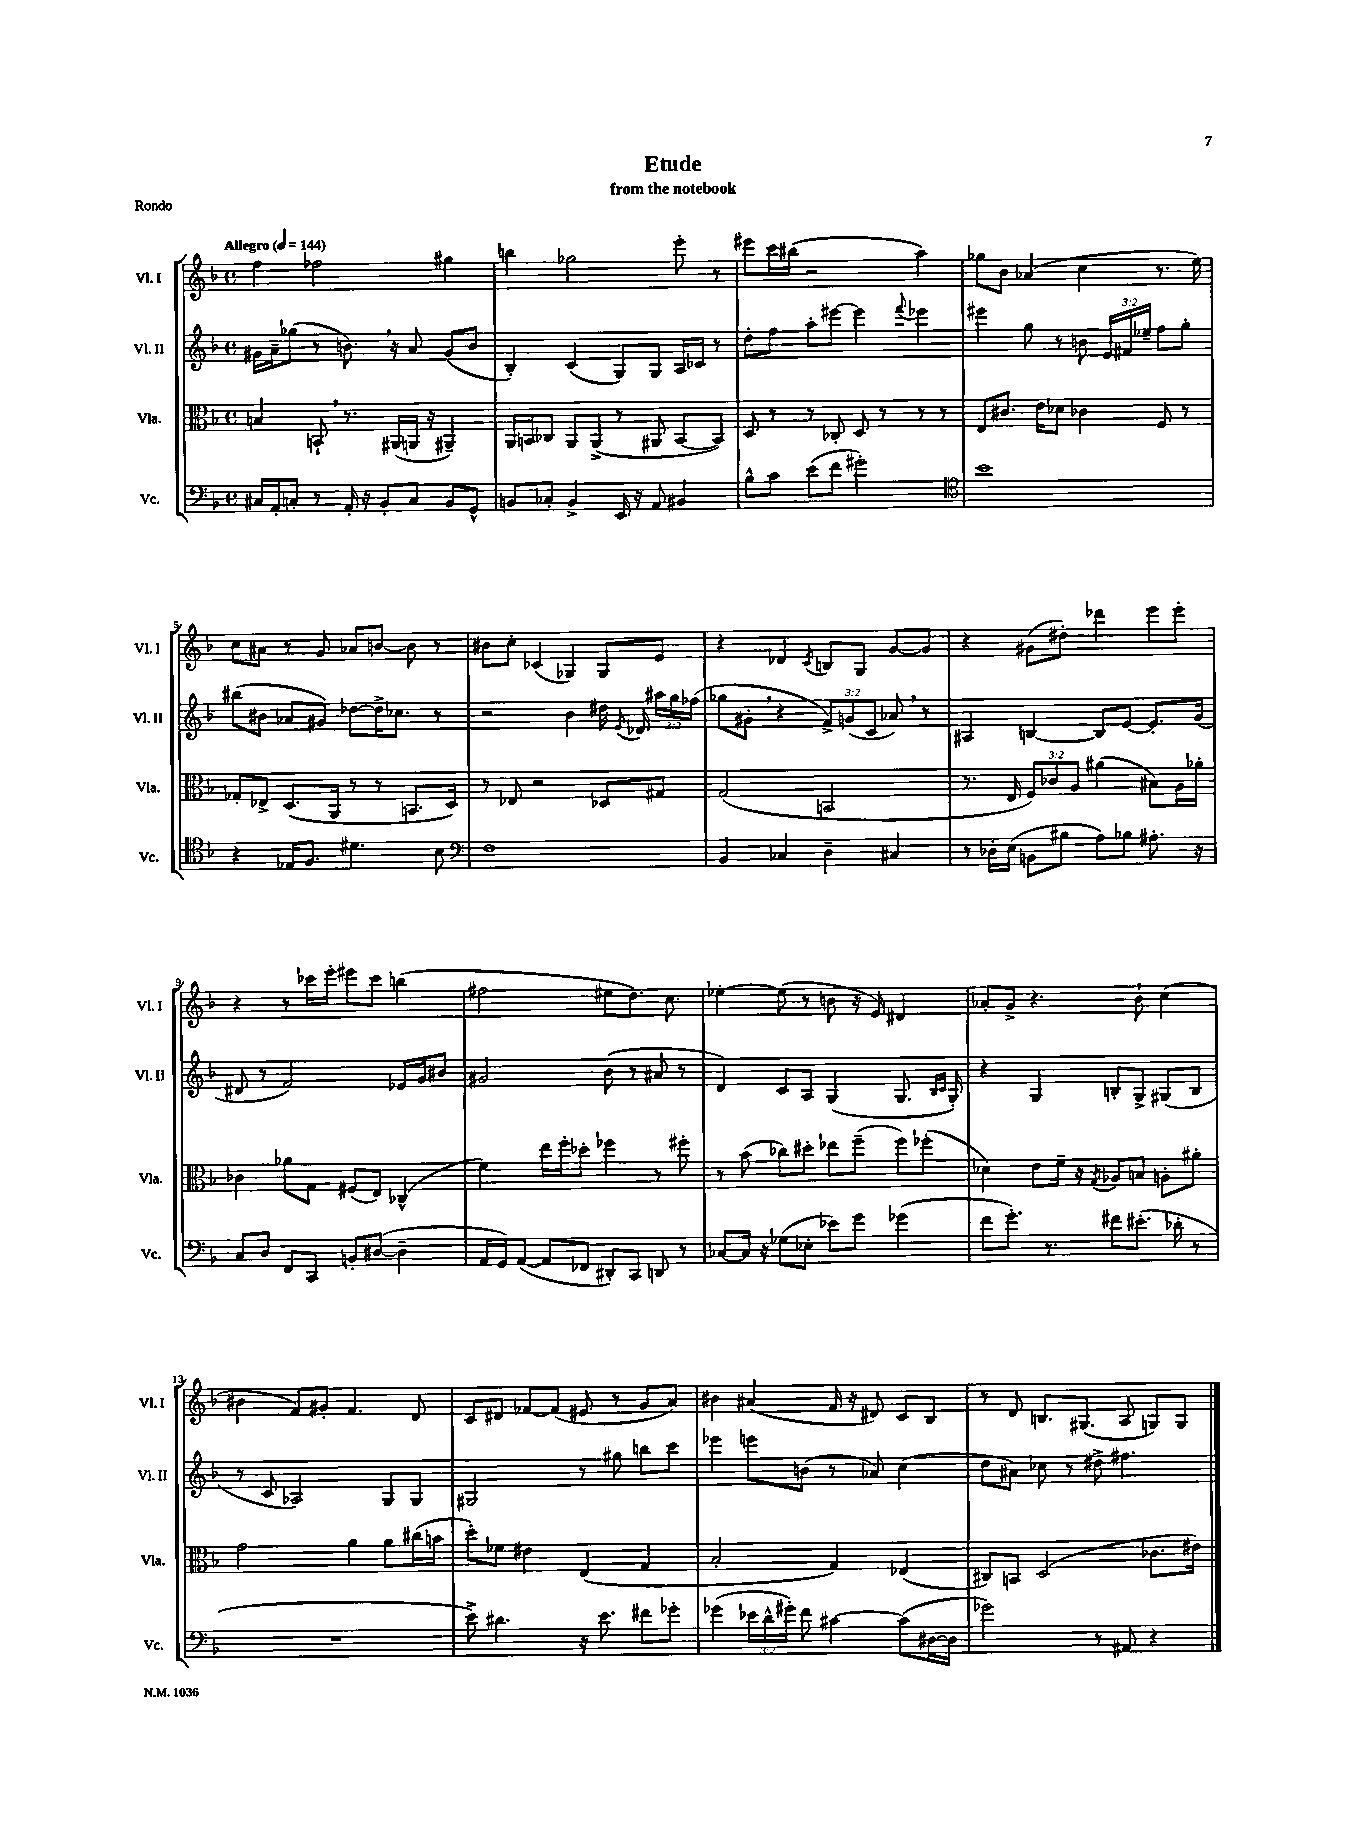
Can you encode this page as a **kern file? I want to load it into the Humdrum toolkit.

**kern	**kern	**kern	**kern
*part4	*part3	*part2	*part1
*staff4	*staff3	*staff2	*staff1
*I"Vc.	*I"Vla.	*I"Vl. II	*I"Vl. I
*I'Vc.	*I'Vla.	*I'Vl. II	*I'Vl. I
*clefF4	*clefC3	*clefG2	*clefG2
*k[b-]	*k[b-]	*k[b-]	*k[b-]
*M4/4	*M4/4	*M4/4	*M4/4
*met(c)	*met(c)	*met(c)	*met(c)
*MM144	*MM144	*MM144	*MM144
=1	=1	=1	=1
!	!	!	!LO:TX:a:B:t=Allegro
16C#X/LL	4Bn/	16g#X\LL	4ff\
16AA'/J	.	16a~\J	.
8Cn'/J	.	(8gg-X\J	.
8r	8BBn`,/	8r	2ff-X\
16AA'/	8.r	8.bn,\)	.
16r	.	.	.
8BB-'/L	.	.	.
.	(16AA#X/LL	16r	.
8C/J	16AAn/JJ	8a/	.
.	16r	.	.
8BB-/L	4AA#X~/)	(8g#/L	4gg#X\
8GG^^/J	.	8b/J	.
=2	=2	=2	=2
8BBn/L	16AA/LL	4B-'/)	4bbn\
.	16BBn/J	.	.
8C-X'/J	8C-X/J	.	.
4BB^/	8AA/L	(4c/	2gg-X\
.	(8AA^/J	.	.
16EE/	8r	8G/L)	.
16r	.	.	.
8AA/	8AA#X/	8G/J	.
4BB#X/	[8BB/L	16A/LL	8eee'\
.	.	16c-X/JJ	.
.	8BB/J])	8r	8r
=3	=3	=3	=3
8B-^^\L	8D/	8dd'\L	8eee#X\L
8c\J	8r	8ff\J	16ccc\L
.	.	.	(16bb#X\JJ
(8e\L	8r	8aa'\L	2r
8f\J	8C-X'/	[8eee#X\J	.
2g#X'\)	8D/	4eee#\]	.
.	8r	.	.
.	.	8qqfff/	.
.	8r	4eee-X\	4aa\)
.	8r	.	.
=4	=4	=4	=4
*clefC4	*	*	*
1b-	8E/L	4eee#X\	8gg-X\L
.	8.c#X/J	.	8b-\J
.	.	8gg\	(4a-X/
.	16e\KL	.	.
.	8d-X\J	8r	.
.	4c-X\	8bn\	4cc\
.	.	24e/LL	.
.	.	24f#X/	.
.	.	24ee-X~/JJ	.
.	8F/	8ff\L	8.r
.	8r	8gg'\J	.
.	.	.	16ee\)
!!LO:LB:g=z
=5	=5	=5	=5
4r	8G-X'/L	(8bb#X\L	8cc\L
.	8E-X^/J	8b#X\J	8a#X\J
16E-X/KL	(8.D/L	8a-X/L	8r
8.F/J	.	.	.
.	.	8g#X/J)	8g/
.	16AA/Jk	.	.
4.d#X\	8r	[8dd-X\L	8a-X/L
.	8r	16dd-^\K]	[8bn/J
.	.	8.cc-X\J	.
.	8.BBn/L	.	8b\]
8B-\	.	8r	8r
.	16D/Jk)	.	.
=6	=6	=6	=6
*clefF4	*	*	*
1F	8r	2r	8b#X\L
.	8E-X/	.	8cc'\J
.	2r	.	(4c-X/
.	.	4b-\	4G-X/)
.	8D-X/L	16dd#X\	8G-/L
.	.	8qe/	.
.	.	16d-X/	.
.	8G#X/J	24aa#X\LL	8e/J
.	.	24gg\	.
.	.	(24ff-X\JJ	.
=7	=7	=7	=7
4BB-/	(2G/	8gg-X\L	4r
.	.	8g#X',\J	.
4C-X/	.	4r	4d-X/
.	.	.	8qc/
4D~\	2BBn/	12f^/L)	8Bn/L
.	.	(12gn/	.
.	.	.	8G/J
.	.	12c/J	.
4C#X/	.	8a-X,/)	[8g/L
.	.	8r	8g/J]
=8	=8	=8	=8
8r	8.r	4A#X/	4r
16D-X'\LL	.	.	.
(16E\JJ	16E/	.	.
8BBn\L	12F/L)	[4Bn/	(8g#X\L
.	12c-X/	.	.
8B#X\J	.	.	8dd#X'\J)
.	12A/J	.	.
8A\L)	(4a#X\	8B/L]	4ddd-X\
8B-X\J	.	[8e/J	.
8.A#X'\	8B#X\L)	8.e'/L]	8eee\L
.	16A\L	.	8eee'\J
16r	16a-X'\JJ	(16g/Jk	.
!!LO:LB:g=z
=9	=9	=9	=9
8C/L	4c-X\	8d#X/	4r
8D/J	.	8r	.
8FF/L	8a-X\L	2f/)	8r
8CC/J	8G\J	.	16ccc-X\LL
.	.	.	16eee'\JJ
8BBn'/L	(8F#X/L	.	8eee#X\L
([8D#X/J	8E/J)	.	8ccc-\J
4D#~\]	(4C-X^^/	16e-X/LL	(4bbn\
.	.	16g/J	.
.	.	8b#X/J	.
=10	=10	=10	=10
16AA/LL	4f\)	2g#X/	2ff#X\
16GG/J)	.	.	.
([8AA/J	.	.	.
8AA/L]	16ee\LL	.	.
.	16ff'\J	.	.
8FF-X/J	8dd-X'\J	.	.
8DD#X'/L)	4ff-X\	(8b-\	8ee#X\L
8CC/J	.	8r	8.dd\J)
8DDn/	8r	8a#X/	.
.	.	.	8.cc\
8r	8ff#X'\	8r	.
=11	=11	=11	=11
[8C-X/L	8r	4d/)	[4ee-X'\
16C-/Jk]	(8b-\	.	.
16r	.	.	.
(8G-X\L	8cc-X\L)	8c/L	(8ee-\]
8E-X'\J	8dd#X'\J	8A/J	8r
8e-X\L)	8ee-X\L	(4G/	8bn\
8g\J	(8ff~\J	.	16r
.	.	.	16e/)
(4g-X\	8ff\L)	8.G/	4d#X/
.	(8ff-X'\J	.	.
.	.	16qqB-/LL	.
.	.	16qqc/JJ	.
.	.	16G'/)	.
=12	=12	=12	=12
8f\L	4d-X\)	4r	8a-X'/L
8.g'\J)	.	.	8g^/J
.	8e\L	4G/	4.r
8.r	.	.	.
.	16f~\Jk	.	.
.	16r	.	.
.	8qG/	.	.
8f#X\L	8A-X/L	8Bn'/L	.
(8.e#X'\J	8Bn/J	8G^/J	8b-`\
.	8An'\L	(8G#X/L	(4cc\
16d-X'\	.	.	.
8r	8a#X'\J	8B/J	.
!!LO:LB:g=z
=13	=13	=13	=13
1r	2g\	8r	4b#X\
.	.	8c/	.
.	.	2A-X/)	8f/L)
.	.	.	8g#X'/J
.	4a\	.	4.f/
.	8a\L	8G/L	.
.	(16cc#X\L	8G/J	8d/
.	16bn\JJ	.	.
=14	=14	=14	=14
8e^\)	8dd'\L)	2G#X/	8c/L
4.d#X\	8f-X\J	.	8d#X/J
.	4e#X\	.	[8f-X/L
.	.	.	(8f-/J]
16r	(4E/	8r	8e#X/
8.e\	.	.	.
.	.	8gg#X\	8r
8f#X\L	4G/	8bbn\L	8g/L
8g-X'\J	.	8ccc\J	8a/J)
=15	=15	=15	=15
(4g-X\	2B-'/	4eee-X\	4b#X\
24e-X\LL	.	8eeen\L	(4a#X/
24d^^\	.	.	.
24g#X'\JJ)	.	.	.
8f\	.	(8bn\J	.
[4c#X\	4G/)	8r	16f/
.	.	.	16r
.	.	8a-X/)	8d#X/)
(8c#\L]	(4E-X/	(4cc\	8c/L
[16D#X\L	.	.	8B-/J
16D#\JJ]	.	.	.
=16	=16	=16	=16
2g-X\)	8C#X/L)	8dd\L	8r
.	8BBn/J	8a#X\J)	8d/
.	(2D/	8cc-X\	8.Bn/L
.	.	8r	.
.	.	.	(8.G#X/J
8r	.	8dd#X^\	.
8AA#X/	.	4.ff#X\	8A/
4r	8.c-X\L	.	8Gn/L)
.	.	.	8G/J
.	16e#X\Jk)	.	.
==	==	==	==
*-	*-	*-	*-
